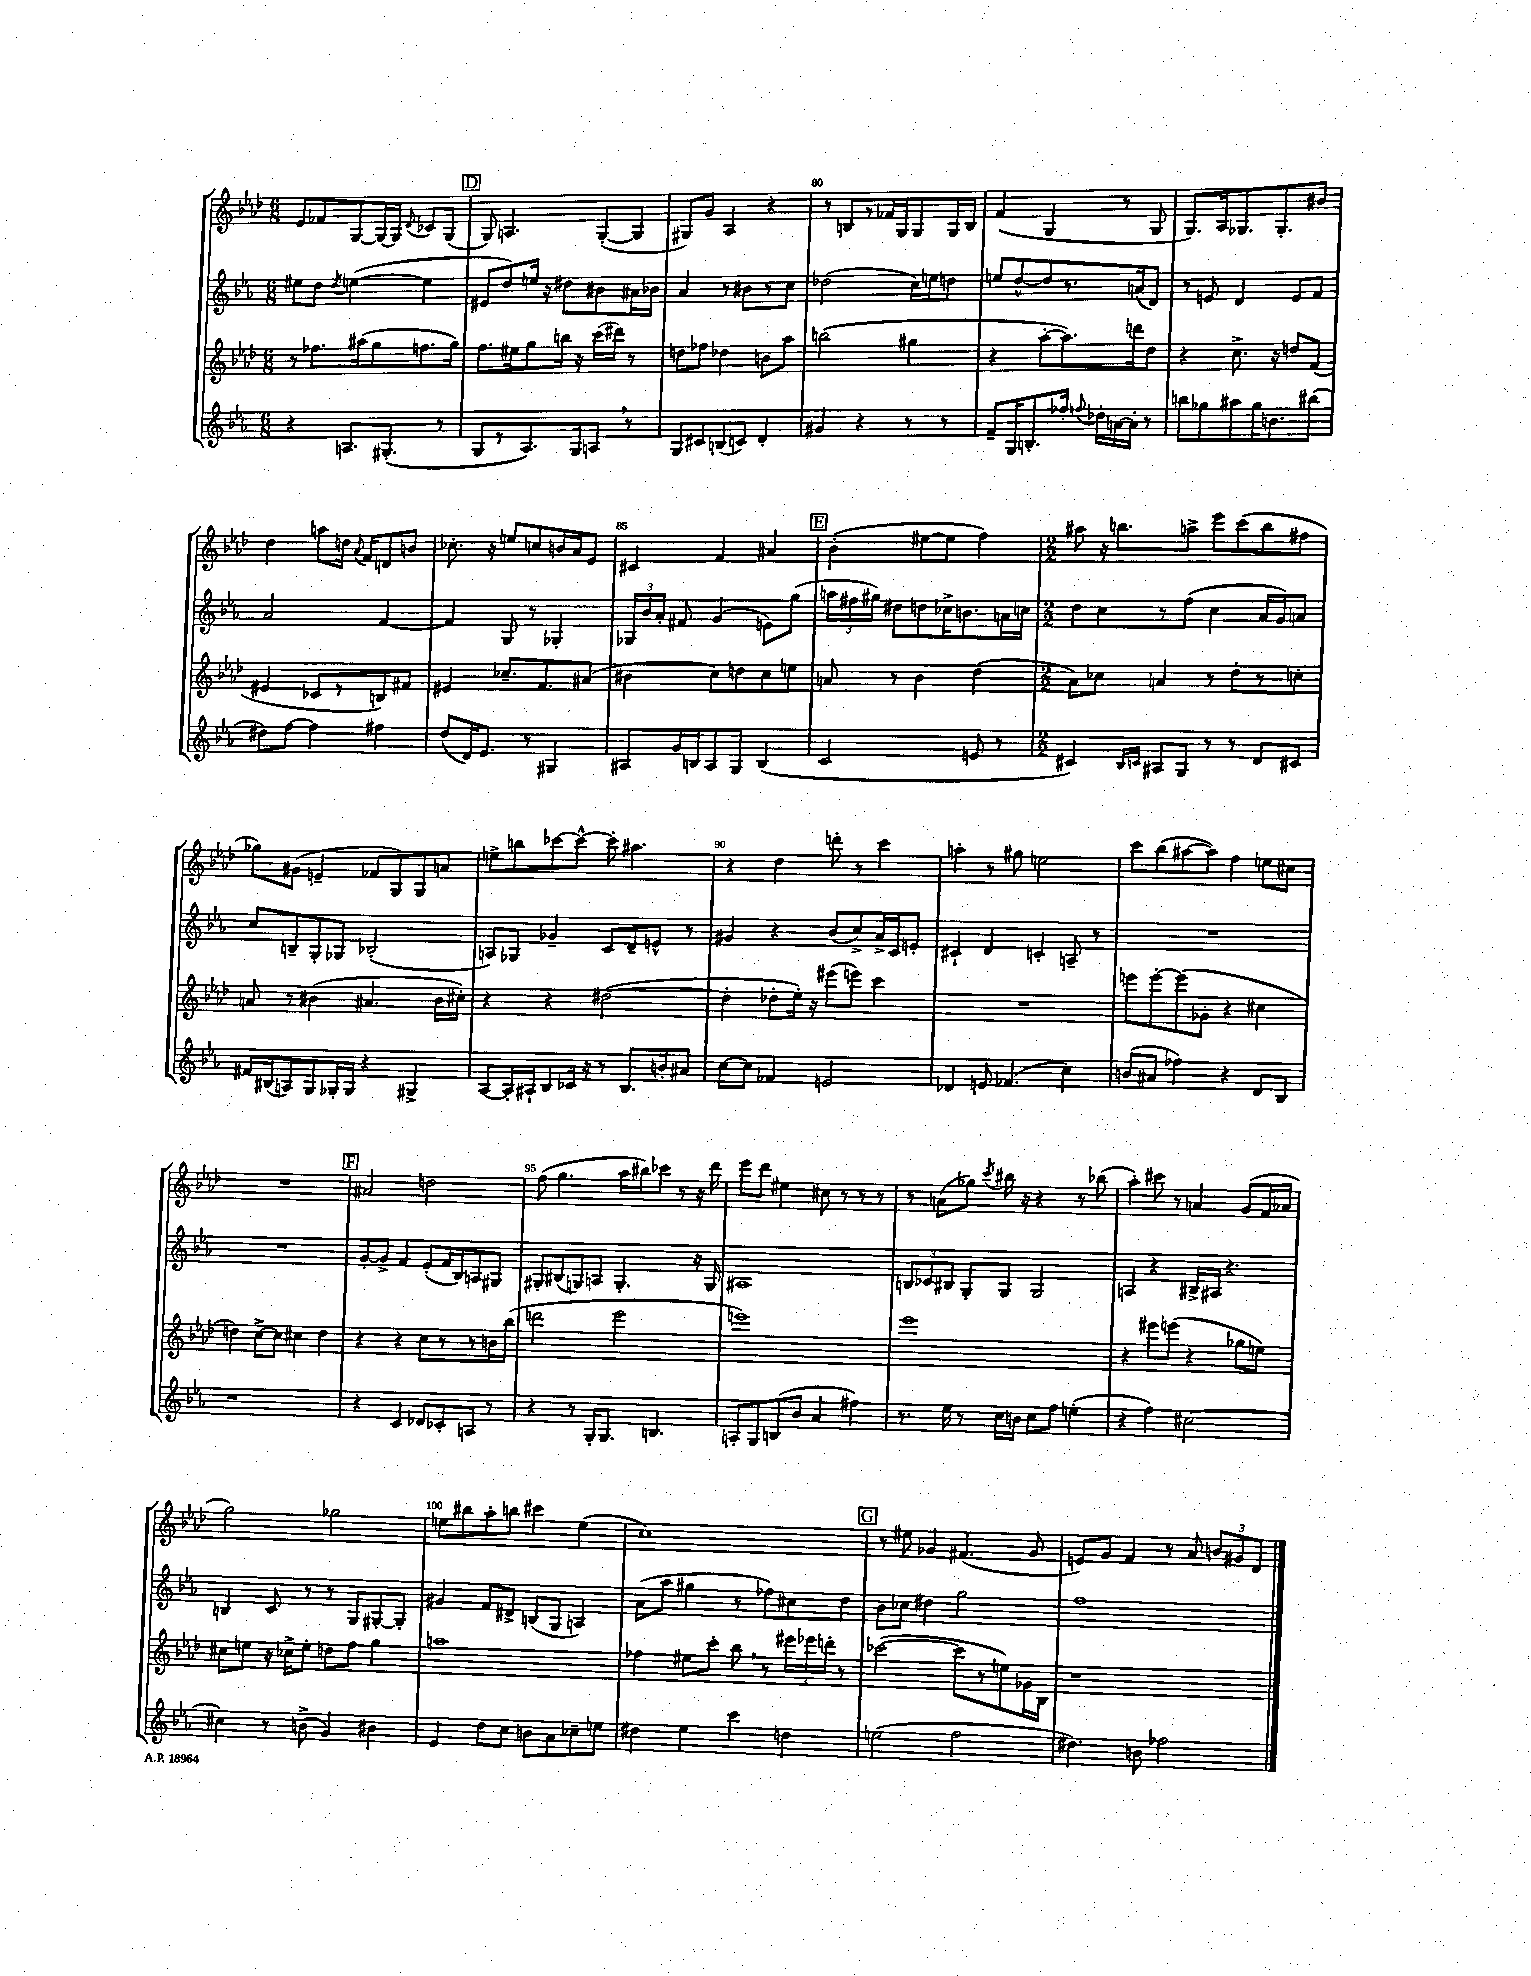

**kern	**kern	**kern	**kern
*part4	*part3	*part2	*part1
*staff4	*staff3	*staff2	*staff1
*clefG2	*clefG2	*clefG2	*clefG2
*k[b-e-a-]	*k[b-e-a-d-]	*k[b-e-a-]	*k[b-e-a-d-]
*M6/8	*M6/8	*M6/8	*M6/8
=77	=77	=77	=77
4r	8r	8ee#X\L	8e-/L
.	8.ff-X\L	8dd\J	8f-X/
.	.	8qdd/	.
8.An/L	.	([4een\	[8G/
.	(16aa#X\k	.	.
.	8gg\	.	16G/L_
(8.G#X'/J	.	.	16G/JJ]
.	.	.	8qqd-/
.	8.ffn\	4ee\]	8c-X/L
8r	.	.	(8G/J
.	16gg\Jk)	.	.
!!LO:REH:place=s1:t=D
=78	=78	=78	=78
8G/L	8.ff\L	8e#X/L	8G/)
8r	.	8dd/)	4.An/
.	16ee#X\k	.	.
8.A-/)	8gg\	16een/Jk	.
.	.	16r	.
.	16bbn\Jk	8dd#X\L	.
16G/k	16r	.	.
8An,/J	(16ccc\LL	8b#X\	([8G'/L
.	16ddd#X\JJ)	.	.
8r	8r	16a#X\L	8G/J]
.	.	16b-X\JJ	.
=79	=79	=79	=79
8G/L	8ddn\L	4a-/	8G#X/L)
8c#X/	8ff-X\J	.	8g/J
(8Bn/	4dd-X\	8r	4A-/
8cn/J)	.	8b#X\L	.
4d'/	8bn\L	8r	4r
.	8aa-\J	8cc\J	.
=80	=80	=80	=80
4g#X/	(2bbn\	(2dd-X\	8r
.	.	.	8Bn/L
4r	.	.	8r
.	.	.	16f-X/L
.	.	.	16G/J
8r	4gg#X\	16cc\LL)	8G/
.	.	16een\J	.
8r	.	8ddn\J	16G/L
.	.	.	16B/JJ
=81	=81	=81	=81
8f~/L	4r	8een/L	(4f/
16G/K	.	[8dd^^/	.
8.Bn'/	.	.	.
.	[8aa-'\L	8dd/]	4G/
16ff-X'/Jk	8.aa-\])	8.r	.
8qqffn/	.	.	.
16dd-X'\LL	.	.	.
[16an\	.	.	8r
16a'\JJ]	16dddn\k	(16an/k	.
8r	8dd-\J	8d/J)	8G/
=82	=82	=82	=82
8bbn\L	4r	8r	8.G/L)
8gg-X\	.	8en/	.
.	.	.	16A-/k
8aa#X\	8.cc^\	4d/	8.G-X/
16gg-\K	.	.	.
8.bn\	16r	.	8.G-'/
.	8ddn/L	8e/L	.
(8bb#X\J	(8f/J	8f/J	8b#X/J
!!LO:LB:g=z
=83	=83	=83	=83
8dd#X\L)	4e#X/	2a-/	4dd-\
[8ff\J	.	.	.
4ff\]	8c-X/L	.	8aan\L
.	8r	.	16ddn\Jk
.	.	.	8qqa-/
.	.	.	16f/KL
4ff#X\	8Bn/)	[4f/	8dn/
.	8f#X/J	.	8bn/J
=84	=84	=84	=84
(8dd/L	4e#X/	4f/]	8.cc-X'\
16d/K)	.	.	.
8.e-/J	.	.	16r
.	8.cc-X~/L	8G/	8een/L
8r	.	8r	8ccn/
.	8.f/	.	.
4G#X/	.	4G-X'/	16bn/L
.	.	.	16a-/J
.	(8a#X/J	.	8e-/J
=85	=85	=85	=85
8A#X/L	4b#X\	24G-X/LL	4c#X/
.	.	24b-/	.
.	.	24a-'/JJ	.
16g/L	.	8f#X/	.
16Bn/J	.	.	.
8A#/	8cc\L)	(4g/	4f/
8G/J	8ddn\	.	.
(4B/	8cc\	8en\L)	4a#X/
.	8een\J	(8gg\J	.
!!LO:REH:place=s1:t=E
=86	=86	=86	=86
2c/	8an/	24aan\LL	(4b-'\
.	.	24ff#X\	.
.	.	24gg#X\JJ)	.
.	8r	8dd#X\L	.
.	4b-\	8ddn\	[8ee#X\L
.	.	16cc-X^\K	8ee#\J]
.	.	8.bn\	.
8en/	(4dd-\	.	4ff\)
8r	.	16an\L	.
.	.	16ccn\JJ	.
=87	=87	=87	=87
*M2/2	*M2/2	*M2/2	*M2/2
4c#X/)	8a-\L)	8dd\L	8aa#X\
.	8cc-X\J	8cc\	16r
.	.	.	8.bbn\L
16qqB-/LL	.	.	.
16qqcn/JJ	.	.	.
8A#X/L	4an/	8r	.
8G/J	.	(8ff\J	8aan^\J
8r	8r	4cc\	8eee-\L
8r	8dd-'\L	.	(8ccc\
8d/L	8r	16a-/LL	8bb\
.	.	16g/J)	.
8c#X/J	8ccn'\J	8an/J	8ff#X\J
!!LO:LB:g=z
=88	=88	=88	=88
16f#X/LL	8an/	8cc/L	8gg-X\L)
(16B#X/J	.	.	.
8An/)	8r	8Bn~/	(8g#X\J
8G/	(4b#X\	8G'/	4en~/
16G-X'/L	.	8G-X/J	.
16G-/JJ	.	.	.
4r	4.a#X/	(2B-X'/	8f-X/L
.	.	.	8G/)
4G#X^/	.	.	8G/
.	16b#\LL	.	8an/J
.	16cc#X'\JJ)	.	.
=89	=89	=89	=89
[8A-/L	4r	8An/L)	8een^\L
16A-'/L]	.	8G-X/J	8bbn\
16A#X`/J	.	.	.
8B-/	4r	4g-X~/	[8ccc-X\
16c-X/Jk	.	.	8ccc-^^\J_
16r	.	.	.
8r	([2dd#X\	8c/L	8ccc-'\]
8.B-/L	.	8d~/	4.aa#X\
.	.	8en^^/J	.
16bn'/k	.	.	.
8a#X/J	.	8r	.
=90	=90	=90	=90
[8cc\L	4dd#'\]	4g#X/	4r
8cc\J]	.	.	.
4f-X/	8dd-X'\L	4r	4dd-\
.	16ee-'\Jk)	.	.
.	16r	.	.
2en/	(8eee#X\L	(8b-/L	8dddn'\
.	8eeen\J)	8cc^/)	8r
.	4ccc\	16a-^/L	4ccc\
.	.	16c/J	.
.	.	8en'/J	.
=91	=91	=91	=91
4d-X/	1r	4c#X`/	4aan'\
8en/	.	4d/	8r
(4.f-X/	.	.	8gg#X\
.	.	4cn'/	2een\
4cc\)	.	8An~/	.
.	.	8r	.
=92	=92	=92	=92
(8bn/L	8eeen\L	1r	8ccc\L
8a#X/J	[8eee'\	.	(8bb-\
4ff-X\)	(8eee\]	.	[8aa#X\
.	8g-X'\J	.	8aa#\J])
4r	4r	.	4ff\
8d/L	4cc#X\	.	8een\L
8B-/J	.	.	8cc#X\J
!!LO:LB:g=z
=93	=93	=93	=93
1r	4ddn\)	1r	1r
.	[8cc^\L	.	.
.	8cc\J]	.	.
.	4cc#X\	.	.
.	4dd\	.	.
!!LO:REH:place=s1:t=F
=94	=94	=94	=94
4r	4r	[8g'/L	2a#X/
.	.	8g^/J]	.
4c/	4r	4f/	.
8d-X/L	8cc\L	(8e-'/L	2ddn\
8c-X'/	8r	16f/L	.
.	.	16B-/J)	.
8An/J	8r	8An/	.
8r	16bn\L	8G#X/J	.
.	(16bb-\JJ	.	.
=95	=95	=95	=95
4r	2dddn\	8G#X'/L	(8ff\
.	.	(8B#X/	4.gg\
8r	.	8Gn/)	.
16G'/KL	.	8An/J	.
8.G/J	.	.	.
.	2eee-\	4.G'/	16aa-\LL
.	.	.	16bb#X\J)
4.Bn/	.	.	8ccc-X\J
.	.	.	8r
.	.	16r	16r
.	.	16G/	16ddd-\
=96	=96	=96	=96
8An'/L	1eeen)	1A#X	8eee-\L
8G/	.	.	8ddd-\J
(8Bn/	.	.	4ee#X\
8b-/J	.	.	.
4a-/	.	.	8cc#X\
.	.	.	8r
4ff#X\)	.	.	8r
.	.	.	8r
=97	=97	=97	=97
8.r	1eee-	12Bn/L	8r
.	.	12c-X/	.
.	.	.	(8an\L
.	.	12B#X/J	.
16ee-\	.	.	.
8r	.	8G'/L	8gg-X\J)
.	.	.	8qccc/
16cc\LL	.	8G/J	16bb#X\
16bn\JJ	.	.	16r
8cc\L	.	2G/	4r
8ff\J	.	.	.
(4een'\	.	.	8r
.	.	.	(8bb-X\
=98	=98	=98	=98
4r	4r	4An/	4aa-'\)
4ff\)	8eee#X\L	4r	8ccc#X\
.	(8eeen\J	.	8r
[2cc#X\	4r	16B#X^/LL	4an/
.	.	16A#X/JJ	.
.	.	4.r	.
.	8gg-X\L	.	(8g/L
.	8een\J)	.	16f/L
.	.	.	16a-X/JJ
!!LO:LB:g=z
=99	=99	=99	=99
4cc#X\]	8cc#X\L	4Bn/	2gg\)
.	8een\J	.	.
8r	16r	8c/	.
.	16cc-X^\KL	.	.
(8bn^\	8ee'\J	8r	.
4g/)	8ddn\L	8r	2gg-X\
.	8ff\J	8G/L	.
4b#X\	4gg\	[8G#X'/	.
.	.	8G#'/J]	.
=100	=100	=100	=100
4e-/	1aan	4g#X/	8een\L
.	.	.	8bb#X\
8dd\L	.	8f/L	8aa-'\
8cc\J	.	8d#X^/J	8bbn\J
8bn\L	.	(8Bn/L	4ccc#X\
8a-\	.	8G/J	.
8cc-X~\	.	4An/)	(4ee\
8een\J	.	.	.
=101	=101	=101	=101
4dd#X\	4ff-X\	(8a-\L	1cc)
.	.	8aa-\J	.
4ee-\	8ee#X\L	4gg#X\	.
.	8ccc'\J	.	.
4ccc\	8bb-,\	8r	.
.	8r	8ff-X\L)	.
4ddn\	24eee#X\LL	8cc#X\	.
.	24eee-X\	.	.
.	24dddn'\JJ	.	.
.	8r	8dd\J	.
!!LO:REH:place=s1:t=G
=102	=102	=102	=102
(2een\	([2ccc-X\	8b-\L	8r
.	.	8cc-X\J	8ee#X\
.	.	4dd#X\	4g-X/
2ff\	8ccc-\L]	2gg\	(4.f#X/
.	8r	.	.
.	8een\)	.	.
.	16g-X\L	.	8g-/
.	16B-\JJ	.	.
=103	=103	=103	=103
4.dd#X\)	1r	1ff	8en/L)
.	.	.	8g/J
.	.	.	4f/
8bn\	.	.	.
2ff-X\	.	.	8r
.	.	.	8a-/
.	.	.	12bn/L
.	.	.	12g#X/
.	.	.	12d-/J
==	==	==	==
*-	*-	*-	*-
